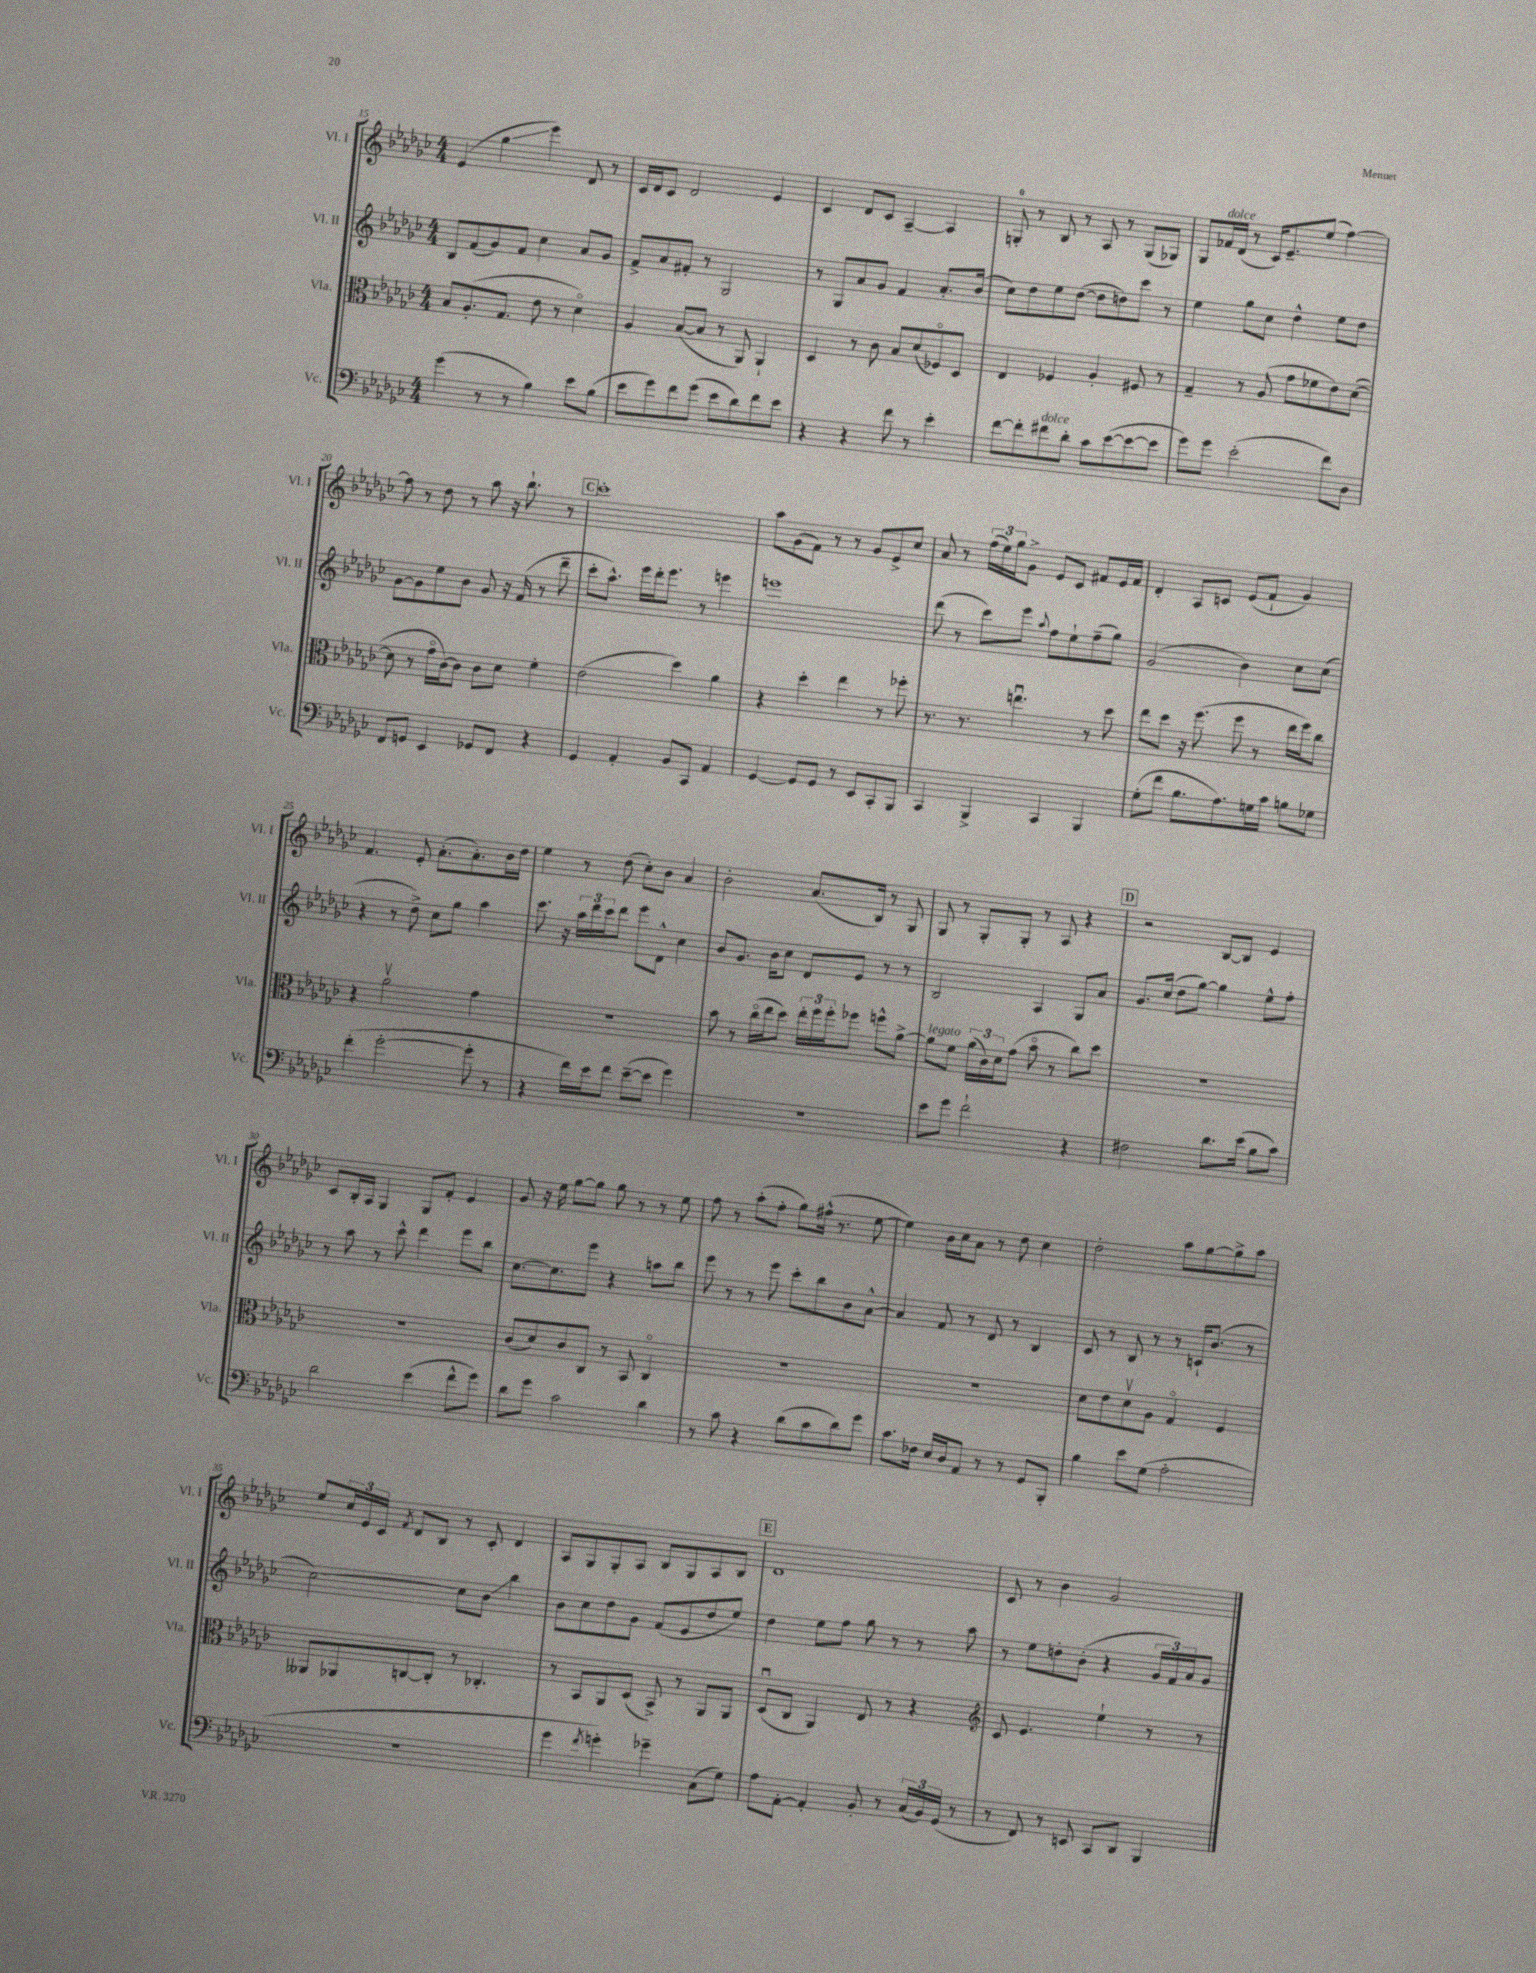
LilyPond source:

<<
\new StaffGroup <<
\new Staff = "s0" \with { instrumentName = "Vl. I" shortInstrumentName = "Vl. I" } {
    \clef treble \key ges \major \numericTimeSignature \time 4/4
    ees'4( ges''4\glissando ees'''4) des'8 r8 |
    ces'16 des'16 ces'8 des'2 ees'4 |
    ces'4 des'8 ces'8 aes4~-- aes4 |
    g8-0-. r8 bes8 r8 aes8 r8 g8( ges8) |
    ges8 fes'16^\markup { \italic "dolce" } des'16( r8 ces'16) ees'8.-- ees''8( f''4~) |
    f''8 r8 des''8 r8 aes''8 r16 bes''8.-! r8 |
    \mark \markup { \box "C" } ces'''1-. |
    aes''8 ges'8( f'8) r8 r8 ges'8 ees'8-> ces''8 |
    aes'8 r8 \tuplet 3/2 { f''16( ees''16) ges''16 } ges'8-> ees'8 ces'8 fis'8 ees'16 fis'16 |
    des'4-. aes8 c'8 ees'8( f'8-! ges'4) |
    f'4. ees'8-. aes'8.-.( aes'8.-.) bes'16 des''16 |
    ees''4 r8 des''8( ces''8-.) bes'8 aes'4 |
    bes'2-. aes'8.( bes16) r8 ges8 |
    ges8 r8 ges8-. ges8-. r8 aes8 r4 |
    \mark \markup { \box "D" } r2 bes8~ bes8 ees'4 |
    ces'8 bes16-. aes16 ges4 ges8 f'8-. ees'4 |
    ges'8 r16 ees''16 ges''8~ ges''8 ges''8 r8 r8 ees''8 |
    f''8 r8 aes''8-.( f''8-. ges''8) fis''16-^( r8. ees''8~ |
    ees''4) bes'16 ces''16 aes'8 r8 des''8 ces''4 |
    des''2-. aes''8 ges''8~ ges''8-> aes''8 |
    ees''8 \tuplet 3/2 { ces''16 ees'16 ces'16 } \acciaccatura { f'8 } des'8 bes8 r8 ces'8-. des'4 |
    aes8 ges8 ges8-. aes8 bes8 ges8 aes8 bes8 |
    \mark \markup { \box "E" } des'1 |
    ces'8 r8 bes'4 ges'2 \bar "|." |
}
\new Staff = "s1" \with { instrumentName = "Vl. II" shortInstrumentName = "Vl. II" } {
    \clef treble \key ges \major \numericTimeSignature \time 4/4
    bes8 f'8( ges'8) f'8 ces''4 aes'8 ges'8 |
    f'8-> aes'8 fis'8-. r8 ges2 |
    r8 ges8 aes'8 ges'8 f'4 aes'8.-. bes'16( |
    ces''8) des''8 ees''8 des''8~( des''8 d''8) ces'''8 r8 |
    ees''4 ges''8 ces''8 des''4-^ ees''8 des''8 |
    ges'8~ ges'8 ees''8 bes'8 ges'8 r16 f'16( r8 des'''8-- |
    \mark \markup { \box "C" } ces'''8-. aes''8.-^) ees'''16 des'''16-. ees'''8. r8 e'''4 |
    e'''1 |
    des'''8( r8 ces'''8) ees'''8 \appoggiatura { aes''8 } f''8 ees''8-! f''8--( ges''8) |
    ges'2( bes'4) ces''8 ces''8( |
    r4 r8 des''8->) ces''8 ges''8 aes''4 |
    ces'''8. r16 \tuplet 3/2 { aes''16 des'''16 ces'''16 } des'''8 ees'''8 des'8-^ ces''4 |
    bes'8 ges'8. bes'16 ces''8 des'8 ees'8 r8 r8 |
    bes2 aes4 ges8 aes'8 |
    \mark \markup { \box "D" } ges'8. ces''16( des''8 ges''8~) ges''4 ees''8-^ f''8-. |
    r8 aes''8 r8 ces'''8-^ des'''4 ees'''8 bes''8 |
    ces''8.~ ces''8. ees'''8 r4 a''8 bes''8 |
    ees'''8 r8 r8 ees'''8 ces'''8-. bes''8 bes'8 aes'8~-^ |
    aes'4 f'8 r8 des'8 r8 bes4 |
    ces'8 r8 bes8 r8 r8 c'16-! bes'8.( r8 |
    ces''2~) ces''8 bes'8\glissando bes''4 |
    bes'8 ces''8 des''8 ges'8 f'8( ees'8 des''8 ees''8) |
    \mark \markup { \box "E" } des''4 ees''8 f''8 ges''8 r8 r8 aes''8 |
    r8 ees''8 d''8-. bes'8-.( r4 \tuplet 3/2 { ges'16 f'16) aes'16 } ges'8 \bar "|." |
}
\new Staff = "s2" \with { instrumentName = "Vla." shortInstrumentName = "Vla." } {
    \clef alto \key ges \major \numericTimeSignature \time 4/4
    bes8 aes8.-.( ges8. ees'8 r8 des'4\flageolet) |
    aes4 bes8~( bes8 r8 aes,8) aes,4-! |
    des4 r8 ces'8 bes8 des'8( fes8\flageolet) des8 |
    ees4 fes4 aes4-. fis8 r8 |
    ges4-- r8 aes8( ges'8 fes'8 ees'8) des'8~( |
    des'8 r8 ges'16\flageolet ces'16~) ces'8 ces'8 des'8 f'4-. |
    \mark \markup { \box "C" } ees'2( des''4) aes'4 |
    r4 des''4-. ees''4 r8 fes''8-. |
    r8. r8. e''4.\downbow r8 des''8 |
    ees''8 des''8 r16 f''8.( f''8 r8 ees''16 f''16) ces''8 |
    r4 aes'2\upbow ges'4 |
    R1 |
    bes'8 r8 ces''16\flageolet( ees''16 des''8) \tuplet 3/2 { ees''16-. f''16 f''16-. } fes''8 f''8-^ aes'8~-> |
    aes'8^\markup { \italic "legato" } f'8 \tuplet 3/2 { aes'16( ces'16) des'16 } ges'8( bes'8\flageolet r8 ces''8) des''8 |
    \mark \markup { \box "D" } R1 |
    R1 |
    ces'8( des'8) ces'8 ces8 r8 bes,8 ces4\flageolet |
    R1 |
    R1 |
    des'8 ees'8 des'8\upbow aes8 ges4\flageolet f4 |
    aeses,8 aes,8 c8~ c8-. r8 ces4.-. |
    r8 bes,8 aes,8 des8( bes,8->) r8 aes,8 aes,8 |
    \mark \markup { \box "E" } des8\downbow( ces8 aes,4) ees8 r8 r4 |
    \clef treble ces'8 ees'4. ees''4-! r8 r8 \bar "|." |
}
\new Staff = "s3" \with { instrumentName = "Vc." shortInstrumentName = "Vc." } {
    \clef bass \key ges \major \numericTimeSignature \time 4/4
    ges'4( r8 r8 bes4) ees'8 bes8( |
    ees'8 ges'8) f'8 ges'8( ees'8 des'8) f'8 ees'8 |
    r4 r4 f'8 r8 ees'4-. |
    f'8~ f'8-. fis'8^\markup { \italic "dolce" } des'8-. ces'8 ees'8~( ees'8~ ees'8 |
    ges'8) ges'8 ees'2-.( f'8) des8 |
    f,8 g,8 ees,4 ges,8 f,8 r4 |
    \mark \markup { \box "C" } ges,4 aes,4-. bes,8 ces,8 aes,4 |
    ges,4~ ges,8 ges,8 r8 ees,8 ces,8-. bes,,8 |
    ces,4 bes,,4-> ces,4 bes,,4 |
    ges8-.( f'8 bes8. aes8.) g16 ces'16 b8 ges8 |
    f'4-.( ges'2~-. ges'8-. r8 |
    r4 f'16) ees'16 f'8 ees'8~--( ees'8 ges'4) |
    R1 |
    ees'8 ges'8 f'2-! r4 |
    \mark \markup { \box "D" } fis2 des'8. ees'16( bes8 ces'8) |
    des'2 ees'4( f'8-^ ges'8) |
    des'8 ges'8 ces'2 des'4 |
    r8 ces'8 r4 des'8( ces'8 des'8) ges'8 |
    ces'8. fes16 ees16 des16 aes,8 r8 r8 ges,8 bes,,8-. |
    bes4 ees'8 ges8( aes2-. |
    R1 |
    ges'4 \acciaccatura { f'8 } g'4-.) ges'4-- ces8( ges8) |
    \mark \markup { \box "E" } aes8 aes,8~-. aes,4-. bes,8-. r8 \tuplet 3/2 { ces16( bes,16) ges,16( } r8 |
    r8 f,8) r8 e,8 ces,8 des,8 bes,,4 \bar "|." |
}
>>
>>
\layout { \context { \Score currentBarNumber = #15 } }
